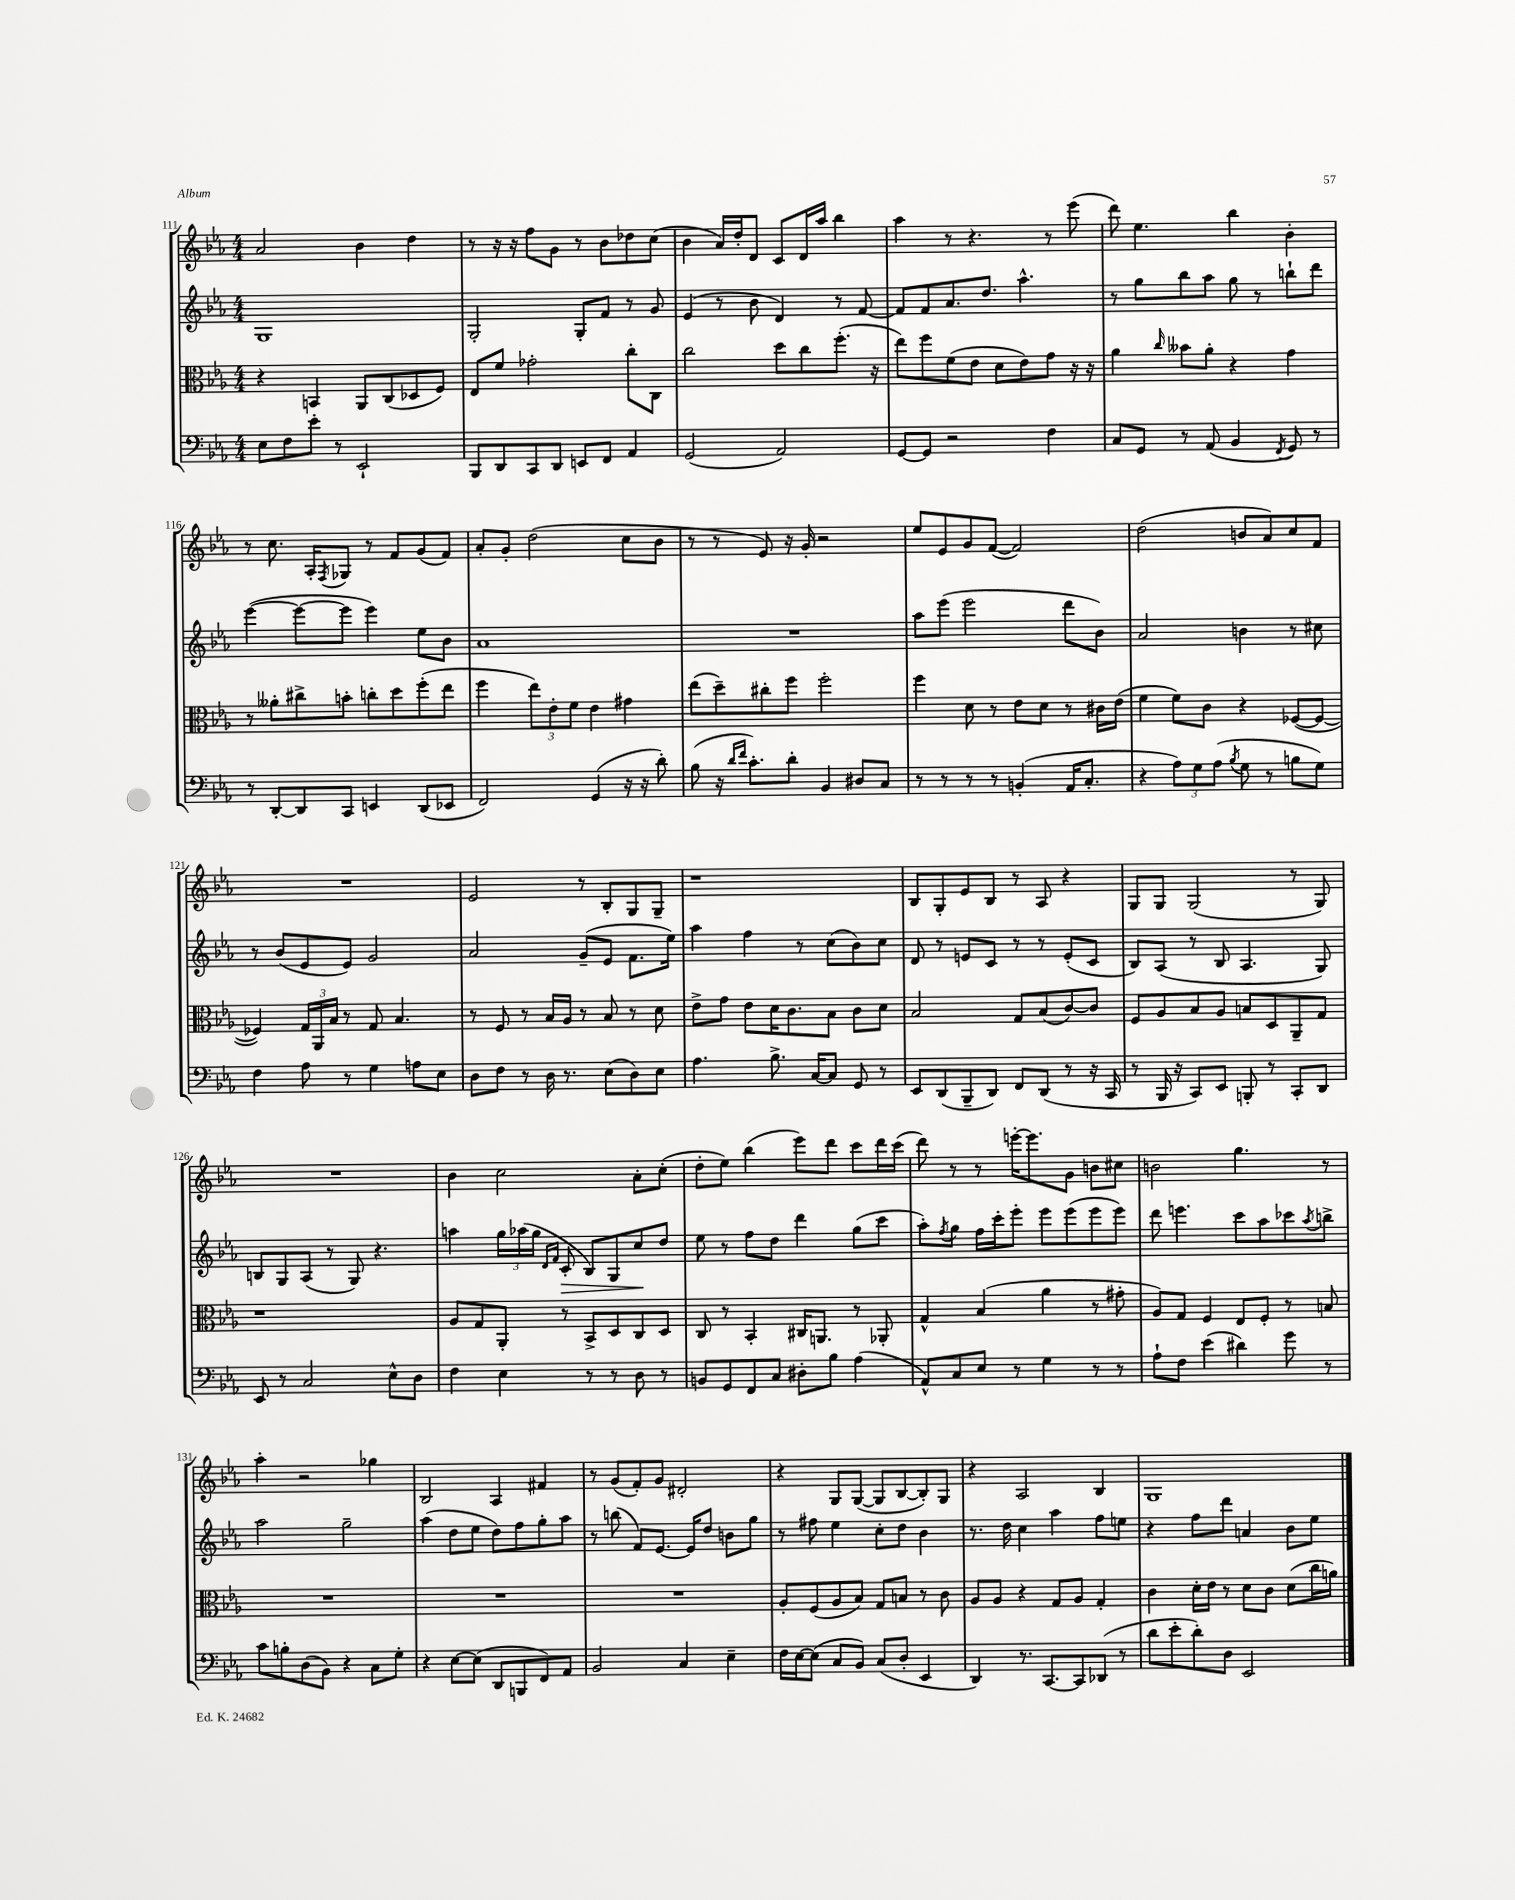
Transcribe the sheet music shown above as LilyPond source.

<<
\new StaffGroup <<
\new Staff = "s0" {
    \clef treble \key ees \major \numericTimeSignature \time 4/4
    aes'2 bes'4 d''4 |
    r8 r16 r16 f''8 g'8 r8 bes'8 des''8 c''8( |
    bes'4 aes'16) d''16-. d'8 c'8 d'16 aes''16 bes''4 |
    aes''4 r8 r4. r8 ees'''8( |
    d'''8) ees''4. bes''4 bes'4-. |
    r8 c''8. aes16-. \acciaccatura { f8 } ges8 r8 f'8 g'8( f'8) |
    aes'8-. g'8-. d''2( c''8 bes'8 |
    r8 r8 ees'8) r16 g'16-. r2 |
    ees''8 ees'8 g'8 f'8~( f'2) |
    d''2( b'8 aes'8) c''8 f'8 |
    R1 |
    ees'2 r8 bes8-. g8 g8-- |
    r1 |
    bes8 g8-. ees'8 bes8 r8 aes8 r4 |
    g8 g8 g2( r8 g8) |
    R1 |
    bes'4 c''2 aes'8-. c''8-.( |
    d''8-. ees''8) bes''4( ees'''8) d'''8 c'''8 d'''16 c'''16( |
    d'''8) r8 r8 e'''16~-. e'''8. g'8 b'8 cis''8 |
    b'2 g''4. r8 |
    aes''4-. r2 ges''4 |
    bes2 aes4 fis'4 |
    r8 g'8( f'8-.) g'8 dis'2-. |
    r4 g8 g8~( g8 bes8~ bes8-.) g8 |
    r4 aes2 bes4 |
    g1 \bar "|." |
}
\new Staff = "s1" {
    \clef treble \key ees \major \numericTimeSignature \time 4/4
    g1 |
    g2-. g8-. f'8 r8 g'8 |
    ees'4( r8 bes'8 d'4) r8 f'8~ |
    f'8 f'8 aes'8. d''8. aes''4.-^ |
    r8 g''8 bes''8 aes''8 g''8 r8 b''8-! d'''8 |
    ees'''4~( ees'''8~ ees'''8 ees'''4) ees''8 bes'8 |
    aes'1 |
    R1 |
    aes''8 ees'''8( ees'''2 d'''8 bes'8) |
    aes'2 b'4 r8 cis''8 |
    r8 bes'8( ees'8 ees'8) g'2 |
    aes'2 g'8--( ees'8 f'8. ees''16) |
    aes''4 f''4 r8 c''8( bes'8) c''8 |
    d'8 r8 e'8 c'8 r8 r8 e'8-.( c'8 |
    bes8) aes8( r8 bes8 aes4. g8) |
    b8 g8 aes8( r8 g8) r4. |
    a''4 \tuplet 3/2 { g''16 aes''16( g''16 } \grace { d'16 f'16 } c'8-.\> bes8) g8 c''8\! d''8 |
    ees''8 r8 f''8 d''8 d'''4 g''8( c'''8 |
    aes''8-.) \acciaccatura { f''8 } g''8 f''16 c'''16-. ees'''8-. ees'''8 ees'''8( ees'''8 ees'''8) |
    d'''8 e'''4. c'''8 aes''8 ces'''8 \acciaccatura { aes''8 } b''8-> |
    aes''2 g''2-- |
    aes''4( d''8 ees''8 d''8) f''8 g''8-. aes''8 |
    r8 b''8( f'8) ees'8.~ ees'16 d''8 b'8 g''8 |
    r8 fis''8 ees''4 c''8-. d''8 bes'4 |
    r8. d''16 c''4 aes''4 f''8 e''8 |
    r4 f''8 d'''8 a'4 bes'8 ees''8 \bar "|." |
}
\new Staff = "s2" {
    \clef alto \key ees \major \numericTimeSignature \time 4/4
    r4 b,4 aes,8 c8( des8 f8) |
    ees8 f'8 ges'2-. c''8-. c8 |
    c''2 d''8 c''8 f''8.-.( r16 |
    ees''8) f''8 f'8( ees'8 d'8 ees'8) g'8 r16 r16 |
    aes'4 \grace { c''16 } beses'8 aes'8-. r4 g'4 |
    r8 aeses'8-. cis''8-> b'8-. c''8-. d''8 f''8-.( ees''8 |
    f''4 \tuplet 3/2 { ees''8) ees'8-. f'8 } ees'4 gis'4 |
    ees''8( d''8--) cis''8-. f''8 f''2-. |
    f''4 d'8 r8 ees'8 d'8 r8 cis'16 ees'16( |
    f'4 f'8) c'8 r4 fes8~( fes8~ |
    fes4) \tuplet 3/2 { g16 aes,16 bes16 } r8 g8 bes4. |
    r8 f8 r8 bes16 aes16 r8 bes8 r8 d'8 |
    ees'8-> g'8 ees'8 d'16 c'8. bes8 c'8 d'8 |
    bes2 g8 bes8( c'8~) c'8 |
    f8 aes8 bes8 aes8 b8 d8 aes,8-- g8 |
    r1 |
    aes8 g8 aes,8-. r8 bes,8-> d8 c8 d8 |
    c8 r8 bes,4-. cis16 a,8. r8 aes,8-. |
    g4-^ bes4( aes'4 r8 gis'8-. |
    aes8) g8 f4 ees8 f8-. r8 b8 |
    R1 |
    R1 |
    R1 |
    aes8-. f8( aes8 bes8) g8 b8 r8 c'8 |
    aes8 aes8 r4 g8 aes8 g4-. |
    c'4 d'16-. ees'16 r8 d'8 c'8 d'8( c''16 a'16) \bar "|." |
}
\new Staff = "s3" {
    \clef bass \key ees \major \numericTimeSignature \time 4/4
    ees8 f8 ees'8-. r8 ees,2-! |
    bes,,8 d,8 c,8 d,8 e,8 f,8 aes,4 |
    g,2( aes,2) |
    g,8~ g,8 r2 f4 |
    c8 g,8 r8 aes,8( bes,4 \acciaccatura { f,8 } g,8) r8 |
    r8 d,8~-. d,8 c,8 e,4 d,8( ees,8 |
    f,2) g,4( r16 r16 d'8-.) |
    bes8( r16 \grace { d'16 f'16 } c'8.-.) d'8-. bes,4 dis8 c8 |
    r8 r8 r8 r8 b,4-.( aes,16 c8.-. |
    r4 \tuplet 3/2 { aes8) g8 aes8( } \acciaccatura { bes8 } g8 r8 b8 g8) |
    f4 aes8 r8 g4 a8 ees8 |
    d8 f8 r8 d16 r8. ees8( d8) ees8 |
    aes4. bes8.-> c16~ c8 g,8 r8 |
    ees,8 d,8( bes,,8-- d,8) f,8 d,8( r8 r16 c,16 |
    r8 bes,,16 r16 c,8) ees,8 b,,8-. r8 c,8-. d,8 |
    ees,8 r8 c2 ees8-^ d8 |
    f4 ees4 r8 r8 d8 r8 |
    b,8 g,8 f,8 c8 dis8-. bes8 aes4( |
    aes,8-^) c8 ees8 r8 g4 r8 r8 |
    aes8-! f8 ees'4( dis'4) g'8 r8 |
    c'8 b8-. d8( bes,8) r4 c8 g8-. |
    r4 ees8~ ees8( d,8 b,,8 f,8) aes,8 |
    bes,2 c4 ees4-- |
    f16 ees16~ ees8( c8 bes,8) c8( d8-. ees,4 |
    d,4) r8. c,8.~ c,8 des,8( r8 |
    d'8 ees'8-. d'8-.) d8 ees,2 \bar "|." |
}
>>
>>
\layout { \context { \Score currentBarNumber = #111 } }
